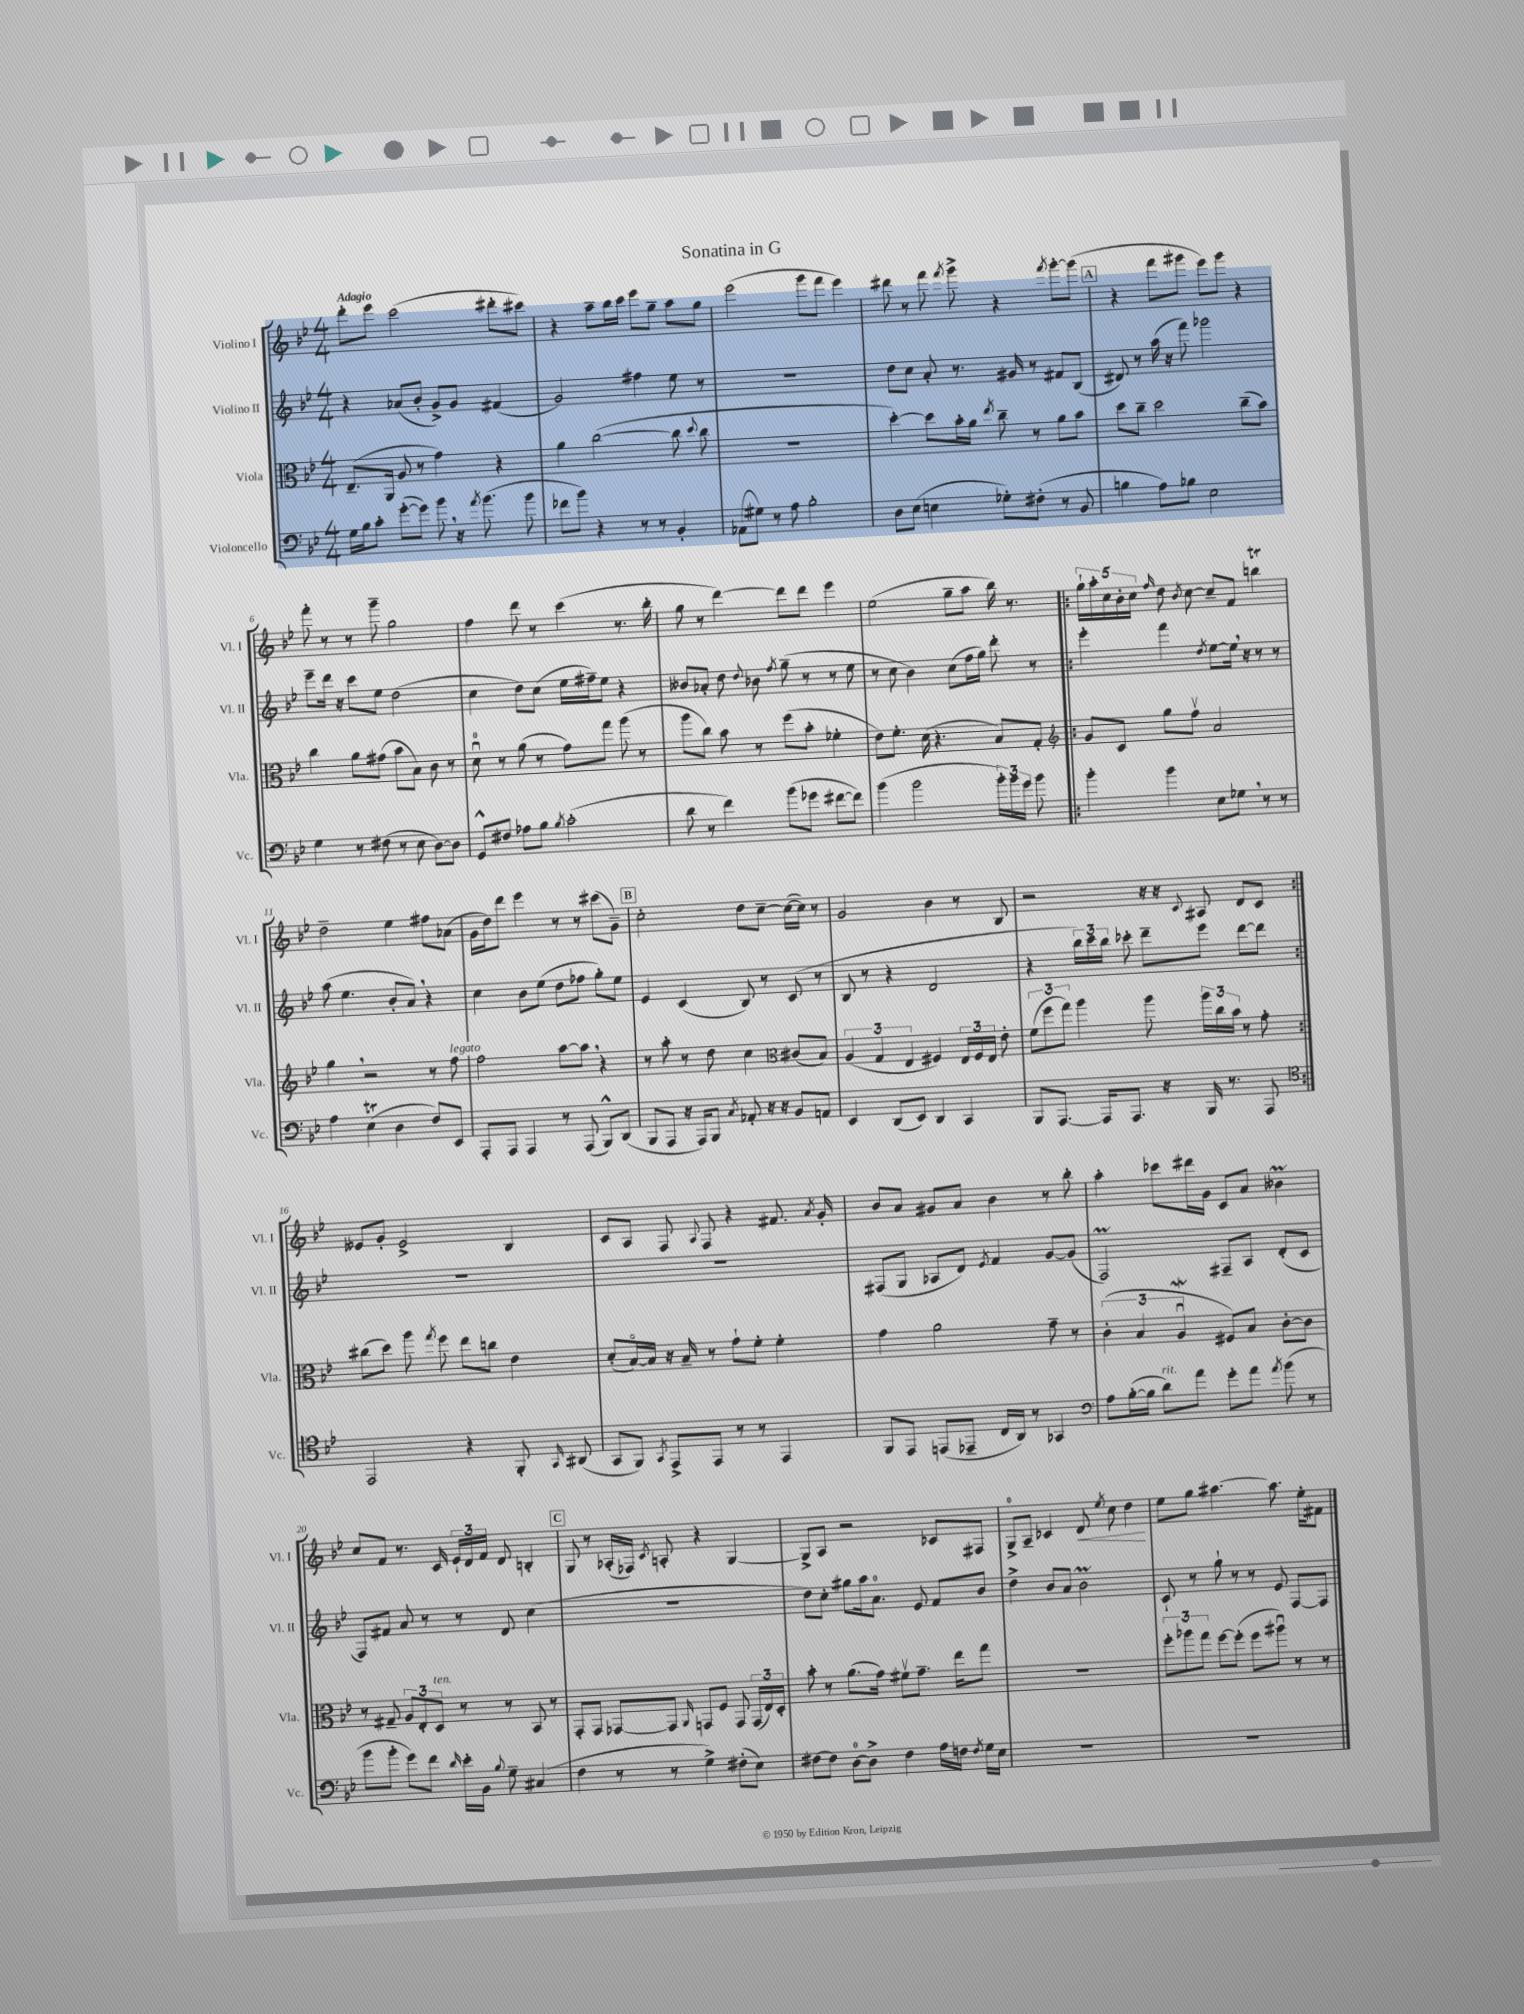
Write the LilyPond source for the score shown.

\header { title = "Sonatina in G" }
<<
\new StaffGroup <<
\new Staff = "s0" \with { instrumentName = "Violino I" shortInstrumentName = "Vl. I" } {
    \clef treble \key bes \major \numericTimeSignature \time 4/4 \tempo "Adagio"
    \autoBeamOff d'''8[-. ees'''8] c'''2( dis'''8[-. cis'''8]) |
    r4 a''8[-- bes''16 c'''16] ees'''8[ g''8]-- a''8[ g''8] |
    ees'''2( g'''8[ f'''8] ees'''4) |
    dis'''8 r8 f'''8 \acciaccatura { f'''8 } g'''8-> r4 \acciaccatura { f'''8 } g'''8[~-. g'''8]( |
    \mark \markup { \box "A" } r4 f'''8[ gis'''8] ees'''8[) gis'''8] r4 |
    f'''8-. r8 r8 g'''8-- g''2 |
    f''4 d'''8 r8 c'''4( r8. bes''16-. |
    g''8 r8 d'''4~) d'''8[ d'''8] ees'''4 |
    ees''2( g''8[-- a''8] bes''16) r8. |
    \repeat volta 2 { \tuplet 5/4 { g''16[-! a''16-. c''16 bes'16-. c''16] } \grace { f''16 } d''8 \acciaccatura { bes'8 } c''8~ c''8[-- f'8] b''4\trill |
    d''2-- ees''4 fis''8[ aes'8]( |
    g'16[ d''16) d'''8] ees'''4 r8 r8 cis'''8[( g'8]--) |
    \mark \markup { \box "B" } c''2-. d''8[ c''8]~-- c''16[~( c''16]) r8 |
    g'2 bes'4 r8 bes8 |
    r2 r16 r16 \appoggiatura { c'8 } ais8 d'8[ c'8] | }
    eeses'8[ g'8]-. eeses'2-> bes4 |
    c'8[ a8] f8 \appoggiatura { a8 } f8 r4 fis'8. \acciaccatura { a'8 } g'16-. |
    bes'8[ a'8] gis'8[ a'8] bes'4 r8 bes''8-. |
    a''4-. ces'''8[ dis'''16 g'16] c'8[ a'8] beses'4\prall |
    c''8[ f'8] r8. c'16 \tuplet 3/2 { ees'16[-! d'16 f'16] } d'8 b4-. |
    \mark \markup { \box "C" } g8 r8 aes16[-.( fes16]) \acciaccatura { c'8 } a8-. r4 g4~ |
    g8[-> a8] r2 ces'8[ fis8] |
    g8[-0-> a8]-- ces'4 d'8\< \acciaccatura { ees''8 } c''8 d''4\! |
    ees''8[ g''8] ais''4.~ ais''8. ees''16[-. fis'8] \bar "|." |
}
\new Staff = "s1" \with { instrumentName = "Violino II" shortInstrumentName = "Vl. II" } {
    \clef treble \key bes \major \numericTimeSignature \time 4/4
    \autoBeamOff r4 aes'8[( bes'8]-. g'8[->) g'8] fis'4( |
    g'2) fis''4 ees''8 r8 |
    R1 |
    d''8[ c''8] a'8-. r8. gis'16 r8 fis'8[ bes8]( |
    \mark \markup { \box "A" } dis'8) r8 a''16( r16 f'''8) ges'''2 |
    ees'''8[-- d'''16] r16 c'''8[ ees''8] d''2( |
    c''4 d''8[) c''8]( ees''16[ fis''16--) ees''8] r4 |
    beses'8[ aes'8]-. d''8 \appoggiatura { d''8 } bes'8 \acciaccatura { f''8 } g''8--( r8 r8 ees''8 |
    r8 c''8 bes'4) c''8[( f''16 g''16]) d'''8-. r8 |
    \repeat volta 2 { ees'''4-. f'''4 \acciaccatura { d''8 } ees''8[~ ees''16] \breathe r16 r8 r8 |
    a''8( ees''4. bes'8[-. a'8]) \breathe r4 |
    c''4 bes'8[ ees''8]( d''8[ fes''8] g''8[-.) ees''8] |
    \mark \markup { \box "B" } ees'4 c'4( bes8) r8 c'8( r8 |
    bes8 r8 r4 d'2 |
    r4 \tuplet 3/2 { bes''16[) c'''16 bes''16] } ces'''8-. d'''8[-- ees'''8] d'''8[~ d'''8] | }
    R1 |
    R1 |
    fis8[( g8] aes8[ d'8]) \acciaccatura { ees'8 } f'4 g'8[~ g'8]( |
    f2\prall) fis8[-- a8] d'8[-.( c'8] |
    f8[) fis'8] a'8 r8 r8 d'8 c''4( |
    \mark \markup { \box "C" } R1 |
    d''8[) c''8]-. gis''8[ a''16 a'8.]-0 ees'8 f'8[ bes'8] |
    d''4-> bes'8[ a'8] bes'2\prall |
    c'8-! r8 g''8-! r8 r8 ees'8 f8[~ f8] \bar "|." |
}
\new Staff = "s2" \with { instrumentName = "Viola" shortInstrumentName = "Vla." } {
    \clef alto \key bes \major \numericTimeSignature \time 4/4
    \autoBeamOff ees8.[--( a,16] a8 r8 g'4) r4 |
    a'4 c''2~( c''8 \appoggiatura { d''8 } c''8 |
    R1 |
    d''4~-.) d''8[ bes'16-. a'16] \acciaccatura { ees''8 } c''8-- r8 a'8[ bes'8] |
    \mark \markup { \box "A" } d''8[ c''8]-- d''2 c''8[--( bes'8]) |
    c''4 a'8[ gis'8]( bes'8[ bes8]) c'8 r8 |
    d'8-0\downbow r8 a'8( r8 g'8[) g''8] a''8( r8 |
    a''8[ c''8]) bes'8 r8 f''8[( bes'8]-. fes'4-. |
    ees'8[) f'8.]-. d'16( r4. bes8[) g8]-. |
    \repeat volta 2 { \clef treble g'8[ c'8] g''8[ f''8]\upbow a'2 |
    g''4 \breathe r2 r8 f''8^\markup { \italic "legato" } |
    f''2 a''8[~ a''8] \breathe r4 |
    \mark \markup { \box "B" } r8 a''8-. r8 d''8 c''4 \clef alto cis'8[( bes8]) |
    \tuplet 3/2 { a4( g4 ees4 } fis4) \tuplet 3/2 { ees16[ fis16 ees16] } ees'8-. |
    \tuplet 3/2 { f'8[( f''8 g''8]) } a''4 a''8 \tuplet 3/2 { a''16[ c''16 bes'16] } r8 g'8-. | }
    cis''8[( d''8]) a''8 \acciaccatura { g''8 } f''8 ees''8[ c''8] ees'4 |
    d'8[-.( bes16~\flageolet) bes16] r16 bes16-- r8 g'8[-! f'8]-. f'4-. |
    g'4 a'2 g'8-- r8 |
    \tuplet 3/2 { c'4-.( bes4 a4\downbow\mordent } fis8[) bes8] c'8[~-. c'8] |
    r8 gis8-- \tuplet 3/2 { a8[ ees8-. d8]^\markup { \italic "ten." } } r8 r8 bes,8 r8 |
    \mark \markup { \box "C" } g,8[-. g,8] ges,8[~ ges,8] \grace { a,16 } g,8[ f8] g,8 \tuplet 3/2 { g,16[( ees16) d16]-. } |
    bes'8-. r8 a'8.[( g'16]) fis'8[\upbow g'8.]-- ees''16[ g''8] |
    R1 |
    \tuplet 3/2 { f''8[-. aes''8 g''8] } f''8[~ f''8]-.( f''8[ ais''8]\downbow) r8 r8 \bar "|." |
}
\new Staff = "s3" \with { instrumentName = "Violoncello" shortInstrumentName = "Vc." } {
    \clef bass \key bes \major \numericTimeSignature \time 4/4
    \autoBeamOff g16[ bes16 c'8]-. g'8[~-.( g'8]) bes'8 \breathe r16 \acciaccatura { a'8 } bes'8.( bes'8 |
    fes'8[ bes'8]) r4 r8 r8 bes,4-. |
    aes,8[( gis8]) r8 a8 bes2-. |
    d8[ ees8]( e4 ges8[-.) fis8]-.( r8 bes,8 |
    \mark \markup { \box "A" } b4 a8[) bes8] ees2 |
    g4 r8 fis8( r8 ees8 d8[~) d8] |
    g,8[-^ fis8] aes8[ bes8] \acciaccatura { bes8 } c'2-.( |
    d'8 r8 f'4) bes'8[( ges'8] fis'8[~ fis'8]) |
    bes'4( bes'2 \tuplet 3/2 { bes'16[-.) bes'16 g'16] } bes'8 |
    \repeat volta 2 { bes'4-. bes'4 ees8[ ges8] \breathe r8 r8 |
    a4 ees4\trill( d4 f8[) ees,8] |
    a,,8[-. a,,8] a,,4 r8 a,,8( bes,,8[-^) d,8]( |
    \mark \markup { \box "B" } bes,,8[ a,,8] r16 a,,16[) bes,,8] \acciaccatura { c8 } aes,8-. r16 r16 bes,8[ a,8] |
    ees,4 d,8[( ees,8]) d,4 c,4 |
    bes,,8[ a,,8.]~ a,,16[ a,,8.] r16 bes,,16 r8. a,,8 | }
    \clef tenor ees,2 r4 f,8-. \grace { g,16 } ais,8( |
    g,8[ f,8]) \acciaccatura { g,8 } ees,8[-> ees,8] r8 r8 ees,4 |
    f,8[ ees,8] e,8[( ees,8]-- c16[ a,16]) r8 ges,4 |
    \clef bass a8[ bes16~-.( bes16] d'8[^\markup { \italic "rit." }) a'8] g'8[-. a'8] \acciaccatura { a'8 } bes'8( r8 |
    bes'8[ bes'8]-. g'8[) f'8] \grace { d'16 } ees'16[-. bes,16] \appoggiatura { bes8 } g8-- cis4( |
    \mark \markup { \box "C" } f4 r8 r8 g4->) fis8[-.( ees8]) |
    fis8[~ fis8] d8[-0~ d8]-> fis4 a16[ f16] \acciaccatura { f8 } g16[ ees16] |
    R1 |
    R1 \bar "|." |
}
>>
>>
